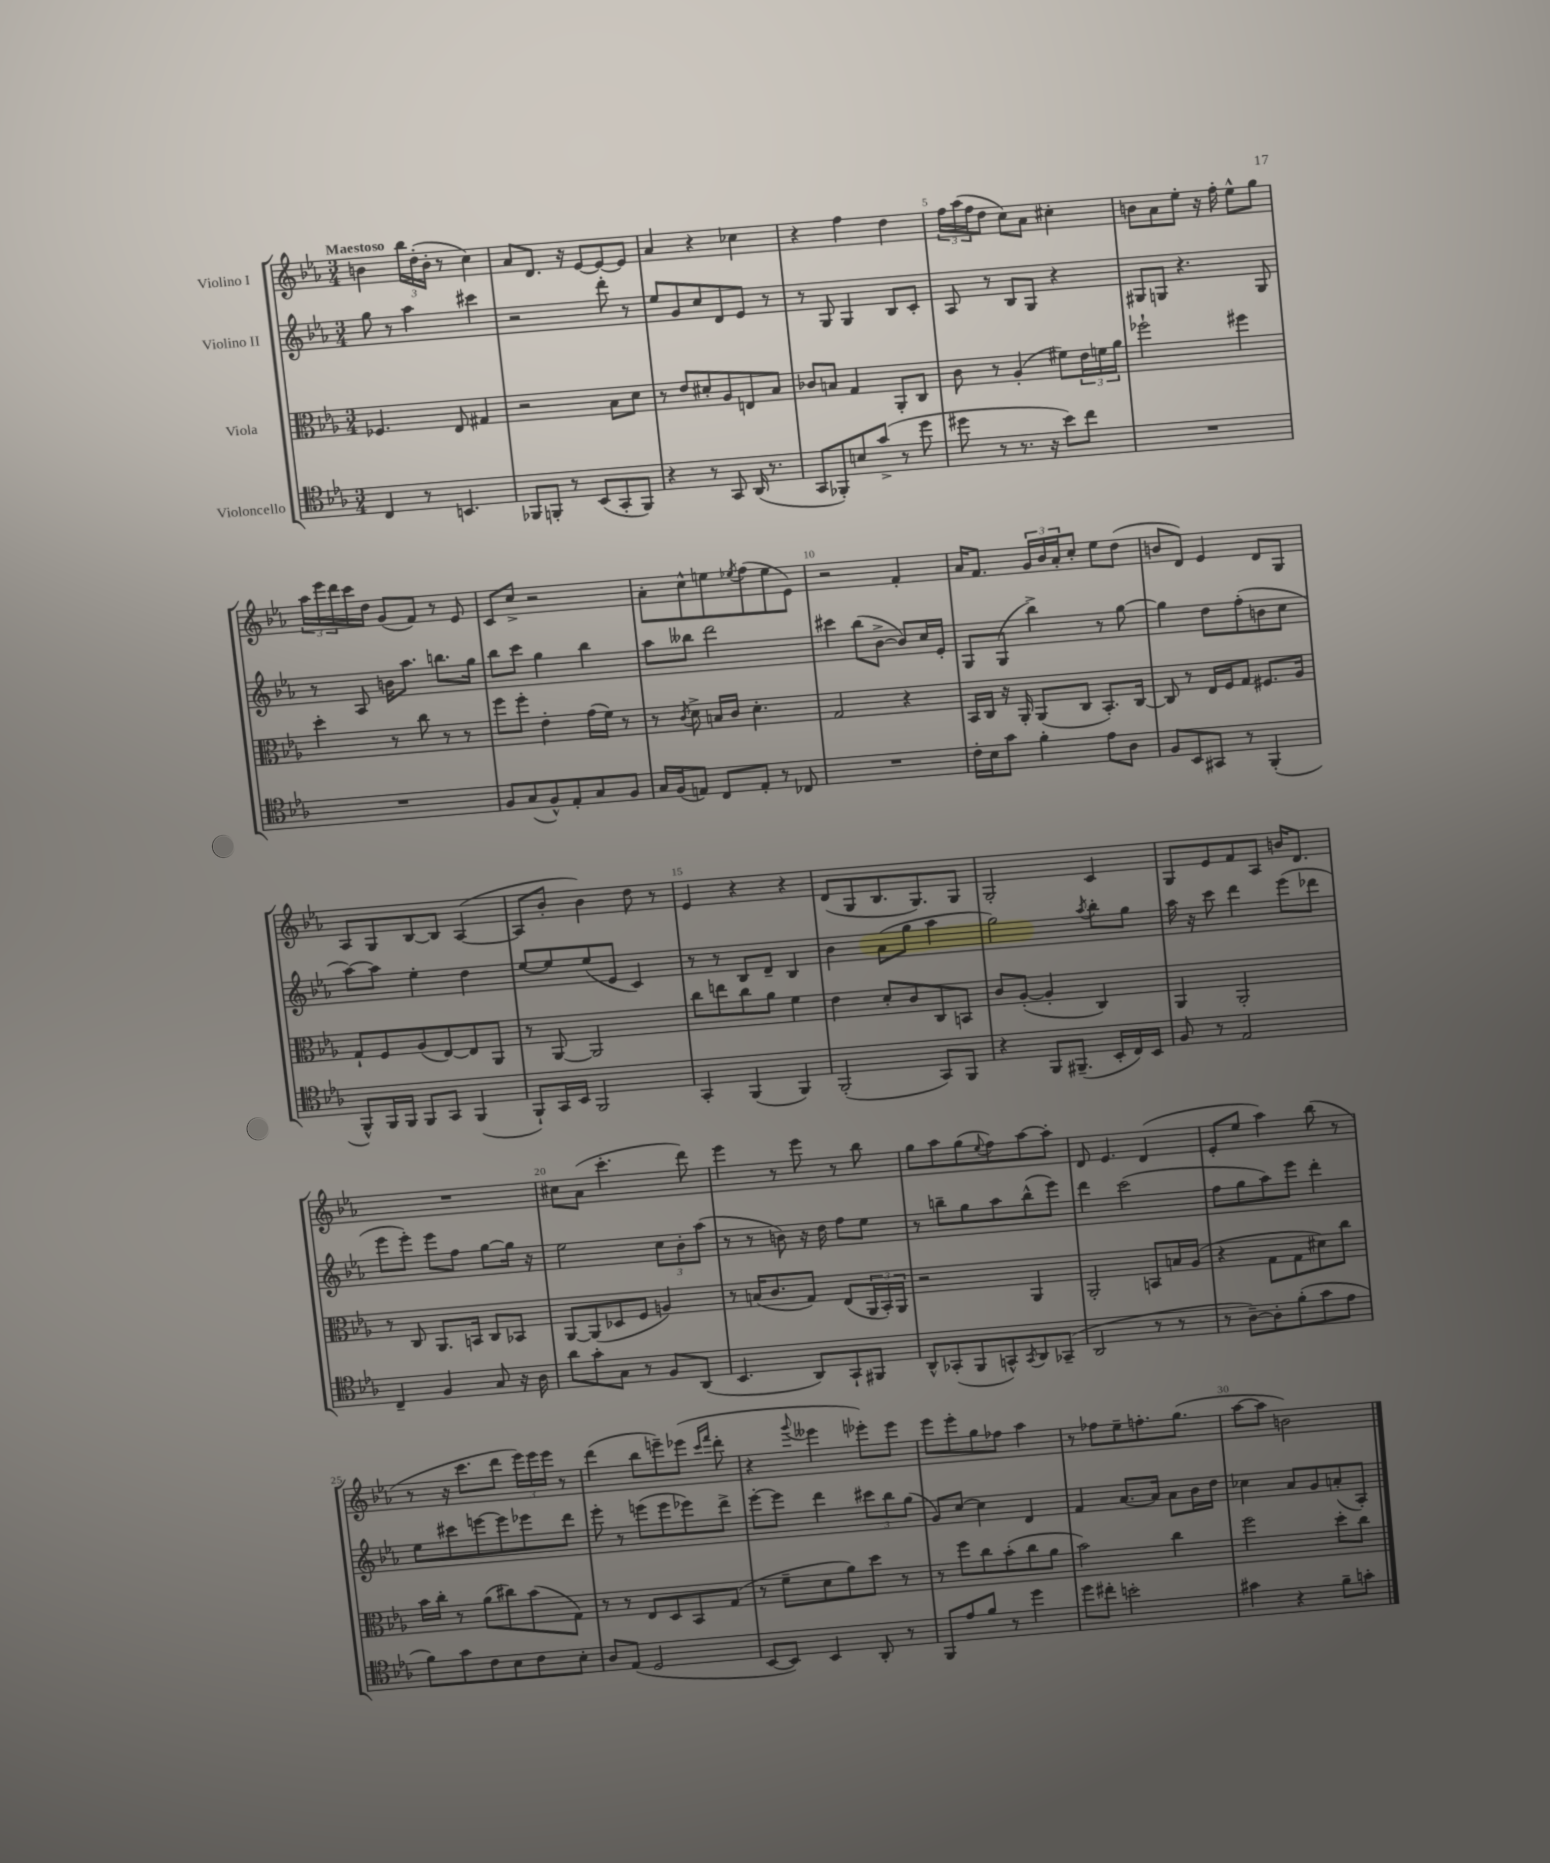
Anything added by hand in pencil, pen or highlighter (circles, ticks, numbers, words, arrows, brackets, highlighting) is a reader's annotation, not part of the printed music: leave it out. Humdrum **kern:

**kern	**kern	**kern	**kern
*staff4	*staff3	*staff2	*staff1
*clefC4	*clefC3	*clefG2	*clefG2
*k[b-e-a-]	*k[b-e-a-]	*k[b-e-a-]	*k[b-e-a-]
*M3/4	*M3/4	*M3/4	*M3/4
4C/	4.F-/	8gg\	4b\
.	.	8r	.
8r	.	4aa-\	24bb-\LL
.	.	.	(24dd'\
.	.	.	24b'\JJ
4.BB/	8E-/	.	8r
.	4G#/	4ccc#\	4cc\)
=	=	=	=
8FF-/L	2r	2r	8a-/L
8FF'/J	.	.	8.d/J
8r	.	.	.
.	.	.	16r
(8BB-/L	.	.	[8e-/L
8GG'/	8B-\L	8ddd'\	8e-/_
8FF/J)	8d\J	8r	8e-/]J
=	=	=	=
4r	8r	8ee-/L	4a-/
.	8e-/L	8g/	.
8r	8d#'/	8cc/	4r
8GG/	8A-/	8d/	.
(16AA-/	8E/	8e-/J	4cc-\
8.r	.	.	.
.	8B-/J	8r	.
=	=	=	=
8GG/L	8c-/L	8r	4r
8FF-'/)	8B/J	8G/	.
8B/	4G/	4G/	4ff\
(8g^/J	.	.	.
8r	8AA-'/L	8B-/L	4dd\
8dd\	8C/J	8c'/J	.
=	=	=	=
8dd#\	8c\	8A-/	24ff\LL
.	.	.	(24aa-\
.	.	.	24ff\J
8r	8r	8r	8dd\J
8.r	(4A-'/	8B-/L	8cc\L)
.	.	8G/J	8a-\J
16r	.	.	.
8b-\L)	8f#\L)	4r	4cc#'\
8cc\J	24e-\L	.	.
.	24f\	.	.
.	24a-\JJ	.	.
=	=	=	=
2.r	2ff-`\	8G#/L	8b\L
.	.	8G/J	8a-\
.	.	4.r	8ee-'\J
.	.	.	16r
.	.	.	16ff'\
.	4ff#\	.	8ee-^^\L
.	.	8G/	8gg\J
=	=	=	=
2.r	4dd'\	8r	24aa-\LL
.	.	.	24eee-\
.	.	.	24ddd\
.	.	8A-/	16ccc\
.	.	.	16dd\JJ
.	8r	16b\LK	(8g/L
.	.	8.aa-\J	.
.	8cc\	.	8f/J)
.	8r	8.bb\L	8r
.	8r	.	8e-/
.	.	16gg\Jk	.
=	=	=	=
8F/L	8ff\L	8bb-\L	8c/L
(8G/	8ff'\J	8ccc\J	8cc^/J
8F^^/)	4e-'\	4gg\	2r
8E-'/	.	.	.
8G/	(16g\LL	4bb-\	.
.	16f\JJ)	.	.
8F/J	8r	.	.
=	=	=	=
16G/LL	8r	8aa-\L	8a-'\L
(16F/J	.	.	.
.	8qc/	.	.
8E/J)	8d^\	8bb--\J	8cc^^\
8C/L	16B/LL	2ddd\	8ee\
.	16c/JJ	.	.
.	.	.	8qee-/
8E'/J	4.d'\	.	(8ff\
8r	.	.	8ee-\
8C-/	.	.	8e-\J)
=	=	=	=
2.r	2G/	4ccc#\	2r
.	.	(8bb-\L	.
.	.	[8b-^\J	.
.	4r	8b-/]L)	4f'/
.	.	16cc/L	.
.	.	16e-'/JJ	.
=	=	=	=
16c'\LL	16BB-/LL	8G/L	16a-/LK
16B-\J	16C/JJ	.	8.f/J
8g\J	16r	(8G/J	.
.	16AA-'/	.	.
4f'\	(8AA-/L	4bb-^\)	24g/LL
.	.	.	24b-/
.	.	.	24a-'/J
.	8C/J	.	8cc'/J
8e-\L	8.BB-'/L)	8r	8ee-\L
8A-\J	.	[8gg\	(8dd\J
.	[16C/Jk	.	.
=	=	=	=
8F/L	8C/]	4gg\]	8b/L
8BB-/	8r	.	8d/J)
8GG#/J	16E-/LL	8dd\L	4e-/
.	16F/J	.	.
8r	8G/J	(8ff'\	.
(4FF'/	8.F#/L	8b\	8d/L
.	.	8cc\J	8G/J
.	16A-/Jk	.	.
=	=	=	=
8FF^^/L)	8G`/L	[8aa-\L)	8A-/L
16FF/L	8F/	8aa-\]J	8G/
16FF/JJ	.	.	.
8FF/L	(8A-/	4ee-'\	[8B-/
8GG/J	[8E-/)	.	8B-/]J
(4FF/	8E-/]	4dd\	([4A-/
.	8AA-/J	.	.
=	=	=	=
8FF`/L)	8r	[8ee-/L	8A-/]L
16GG/L	[8AA-/	8ee-/]	8b-'/J
16BB-/JJ	.	.	.
2FF/	2AA-/]	(8ee-/	4b-\)
.	.	8e-/J	.
.	.	4c/)	8dd\
.	.	.	8r
=	=	=	=
4GG'/	8cc\L	8r	4e-/
.	8ee\	8r	.
(4FF/	8cc\	8B-/L	4r
.	8a-\J	8d~/J	.
4FF/)	4f\	4B-/	4r
=	=	=	=
(2FF'/	4e-\	4b-\	(8d/L
.	.	.	8G/
.	8d'/L	(8a-\L	8.B-/
.	8c/	8gg\J	.
.	.	.	8.G/)
8GG/L)	8C/	4aa-\	.
8FF/J	8BB/J	.	8G/J
=	=	=	=
4r	8c/L	2gg\)	2G'/
.	([8A-'/J	.	.
8FF/L	4A-'/]	.	.
(8.FF#~/J	.	.	.
.	.	8qaa-/	.
.	4C/)	8bb-'\L	4c/
16BB-'/LL	.	.	.
16C/)	.	8gg\J	.
16BB-/JJ	.	.	.
=	=	=	=
8F/	4AA-/	16aa-\	8G/L
.	.	16r	.
8r	.	8ccc\	8e-/
2E-/	2AA-'/	4ddd\	8f/
.	.	.	8A-/J
.	.	(8eee-\L	16b/LK
.	.	.	8.d/J
.	.	8ddd-\J	.
=	=	=	=
4C~/	8r	8eee-\L	2.r
.	8C/	8eee-'\J)	.
4F/	8.AA-/L	8eee-\L	.
.	.	8ff\J	.
.	16BB/Jk	.	.
8G/	8C/L	[8gg\L	.
16r	8BB-/J	16gg\]Jk	.
16A-\	.	16r	.
=	=	=	=
8a-\L	[8AA-/L	2ee-\	8cc#\L
8g'\	(8AA-/]	.	(8a-\J
8G\J	8D-/	.	4.ccc'\
8r	8F/J	.	.
8F/L	4A/)	12cc\L	.
.	.	12b-'\	.
(8AA-/J	.	.	8ddd\)
.	.	(12aa-\J	.
=	=	=	=
4.BB-/	8r	8r	4eee-\
.	(16B/LK	8r	.
.	8.c/	.	.
.	.	8b\)	8r
8AA-/L)	8G/J)	16r	8eee-\
.	.	16dd\	.
8GG`/	(8E-/L	8ff\L	8r
8FF#/J	24AA-/L	8ee-\J	8bb-\
.	24BB-'/)	.	.
.	24AA-/JJ	.	.
=	=	=	=
8AA-^^/L	2r	8r	8gg\L
(8GG-'/	.	8bb~\L	8aa-\
8FF/	.	8gg\	(8gg\
.	.	.	8qqee-/
8GG^^/)	.	8aa-\	8ff\)
8qGG/	.	.	.
8AA-/	4AA-/	(8bb^^\	[8aa-\
(8GG-~/J	.	8eee-\J)	8aa-'\]J
=	=	=	=
2AA-/	2AA-'/	4ddd\	8d/
.	.	.	4.e-/
.	.	(2ccc\	.
8r	8BB/L	.	(4d/
8r	16B/L	.	.
.	(16A-/JJ	.	.
=	=	=	=
8r	4r	8ff\L	8e-'/L
[8A-~\L)	.	8gg\	8ee-/J
8A-'\]	8G\L	8aa-\)	4aa-\)
(8f'\	8G\	8eee-\J	.
8g\	8d#\)	4ddd'\	(8bb-\
8e-\J	8cc\J	.	8r
=	=	=	=
8f\L)	16b-\LL	8ee-\L	8r
.	16cc'\JJ	.	.
8g\	8r	8ccc#\	16r
.	.	.	8.ccc\L
8c\	(8a-\L	[8eee\	.
8B-\	8cc#\)	8eee\]	8ddd\J
8c\	(8b-\	8eee-\	24eee-\LL)
.	.	.	24eee-\
.	.	.	24eee-\JJ
8B-'\J	8G\J)	8ddd\J	8r
=	=	=	=
8A-/L	8r	8eee-'\	(4ddd\
(8E-/J	8r	8r	.
2D/	8E-/L	(8eee\L	8bb-\L
.	8D/	8eee\	8eee~\)
.	8BB-/	8eee-\)	(8eee-\J
.	.	.	16qqccc/LL
.	.	.	16qqfff/JJ
.	(8G/J	8ddd^\J	8ddd'\
=	=	=	=
[8BB-/L	8r	[8eee-'\L	4r
8BB-/]J)	8f~\L	8eee-\]J	.
.	.	.	8qqggg/
4BB-/	8d\	4ddd\	4eee--\
.	8a-\)	.	.
8AA-'/	8dd\J	12ccc#\L	8eee-'\L)
.	.	12bb-\	.
8r	8r	.	8eee-\J
.	.	(12gg\J	.
=	=	=	=
8FF/L	8r	8g/L)	8eee-\L
8e-/	8ff\L	[8cc/J	8eee-'\
8f/J	8cc\	4cc\]	8gg\
8r	(8b-'\	.	8ff-\J
4dd\	8cc\	4d/	4aa-\
.	8a-\J	.	.
=	=	=	=
8dd\L	2b-\)	4f/	8r
8cc#'\J	.	.	8ff-\L
2b'\	.	[8.a-/L	8ee-~\
.	.	.	8.ff'\
.	.	16a-/]Jk	.
.	4cc\	8a-\L	.
.	.	.	(8.gg\J
.	.	16b-\L	.
.	.	16dd\JJ	.
=	=	=	=
4g#\	2ff\	4cc-\	[8aa-\L
.	.	.	8aa-\]J
4r	.	8a-/L	2b\)
.	.	8g/	.
8f~\L	8dd'\L	(8a'/	.
8g'\J	8cc\J	8A-'/J)	.
==	==	==	==
*-	*-	*-	*-
